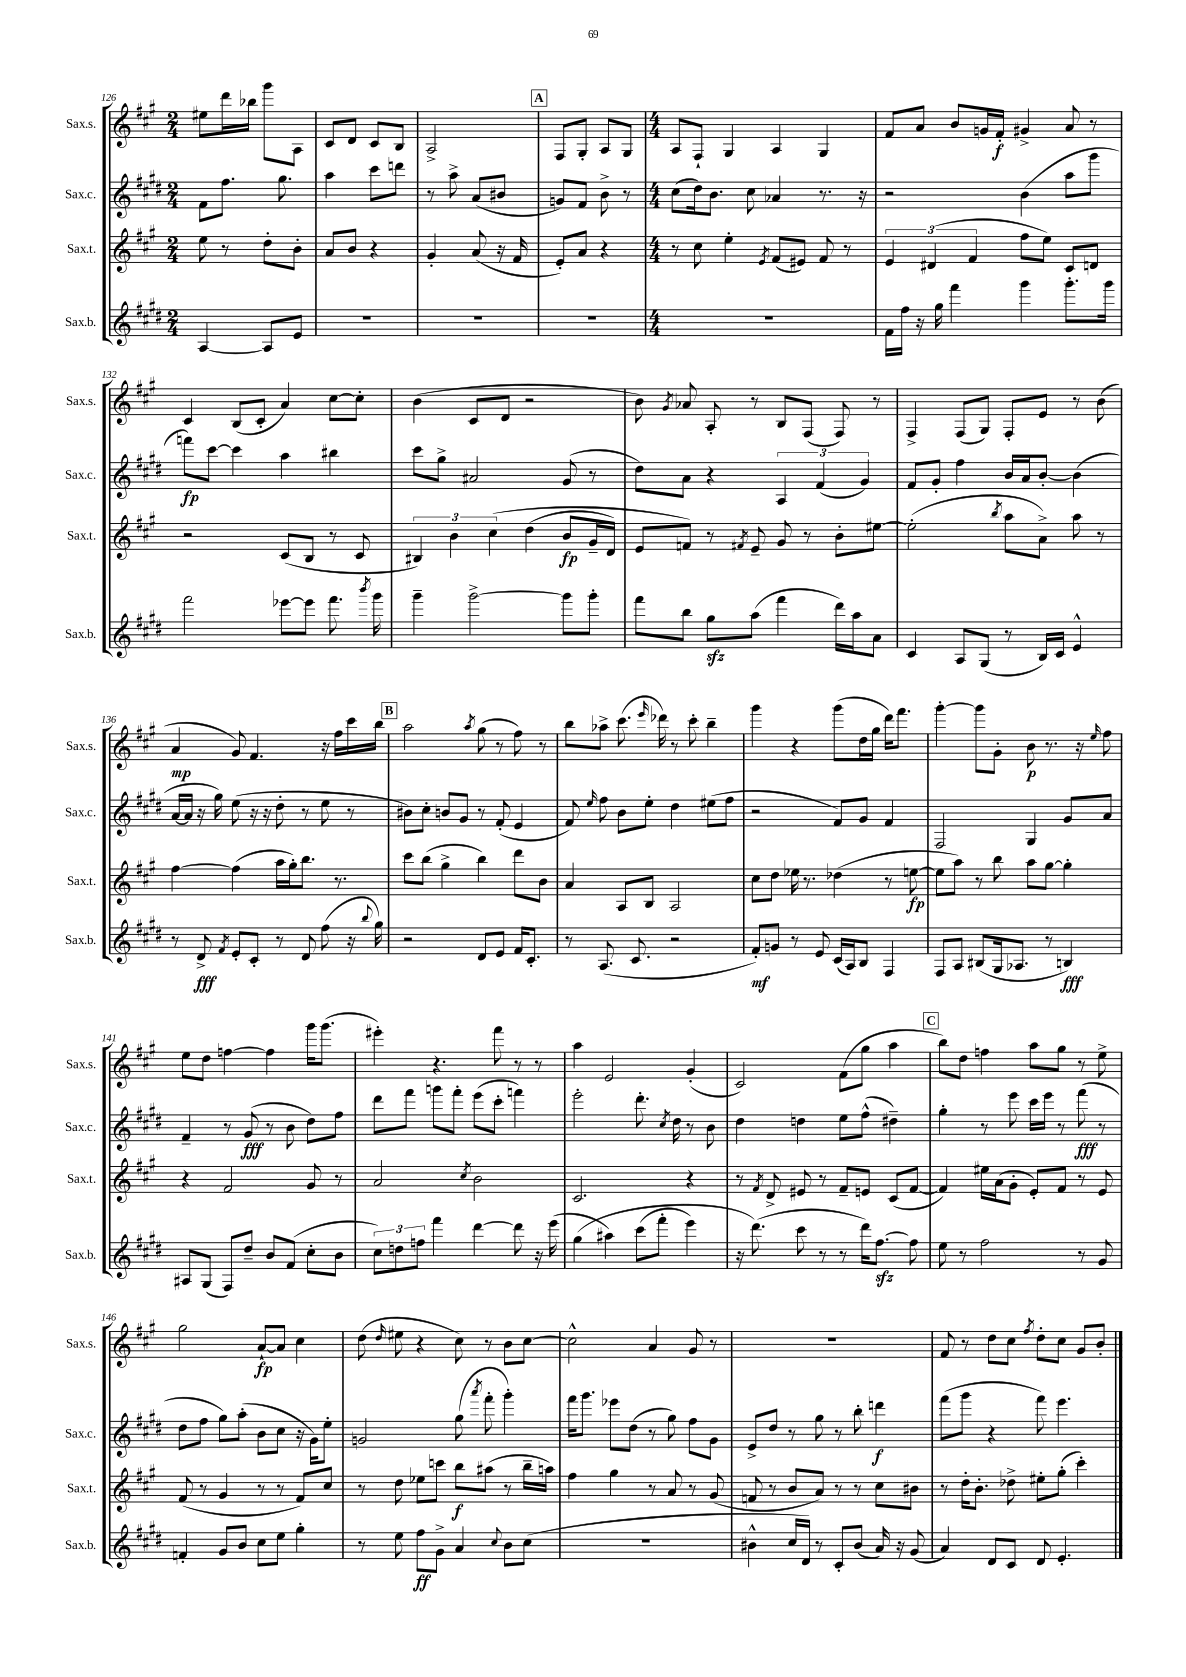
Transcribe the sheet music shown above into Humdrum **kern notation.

**kern	**kern	**kern	**kern
*staff4	*staff3	*staff2	*staff1
*clefG2	*clefG2	*clefG2	*clefG2
*k[f#c#g#d#]	*k[f#c#g#]	*k[f#c#g#d#]	*k[f#c#g#]
*M2/4	*M2/4	*M2/4	*M2/4
[4A/	8ee\	8f#\L	8ee#\L
.	8r	8.ff#\J	16ddd\L
.	.	.	16bb-\JJ
8A/]L	8dd'\L	.	8ggg#\L
.	.	8.gg#\	.
8e/J	8b'\J	.	8A\J
=	=	=	=
2r	8a/L	4aa\	8c#/L
.	8b/J	.	8d/J
.	4r	8ccc#\L	8c#/L
.	.	8ddd\J	8B/J
=	=	=	=
2r	4g#'/	8r	2A^/
.	.	8aa^\	.
.	(8a/	(8a/L	.
.	16r	8b#/J	.
.	16f#/	.	.
=	=	=	=
2r	8e'/L)	8g/L)	8F#/L
.	8a/J	8f#/J	8G#'/J
.	4r	8b^\	8A/L
.	.	8r	8G#/J
=	=	=	=
*M4/4	*M4/4	*M4/4	*M4/4
1r	8r	(8cc#\L	8A/L
.	8cc#\	16dd#\k)	8F#`/J
.	.	8.b\J	.
.	4ee'\	.	4G#/
.	.	8cc#\	.
.	8qe/	.	.
.	(8f#/L	4a-/	4A/
.	8e#/J)	.	.
.	8f#/	8.r	4G#/
.	8r	.	.
.	.	16r	.
=	=	=	=
16f#\LL	6e/	2r	8f#/L
16ff#\JJ	.	.	.
16r	.	.	8a/J
.	(6d#/	.	.
16gg#\	.	.	.
4fff#\	.	.	8b/L
.	6f#/	.	.
.	.	.	16g/L
.	.	.	16f#'/JJ
4ggg#\	8ff#\L	(4b\	4g#^/
.	8ee\J)	.	.
8.ggg#'\L	8c#/L	8aa\L	8a/
.	8d/J	8ggg#\J	8r
16ggg#\Jk	.	.	.
=	=	=	=
2fff#\	2r	8fff\L)	4c#/
.	.	[8ccc#\J	.
.	.	4ccc#\]	(8B/L
.	.	.	8c#'/J
[8eee-\L	(8c#/L	4aa\	4a/)
8eee-\]J	8B/J	.	.
8.fff#\	8r	4bb#\	[8cc#\L
.	8c#/	.	8cc#'\]J
8qbbb/	.	.	.
16ggg#\	.	.	.
=	=	=	=
4ggg#~\	6B#/)	8ccc#\L	(4b\
.	.	8gg#^\J	.
.	6b\	.	.
[2ggg#^\	.	2a#/	8c#/L
.	&(6cc#\	.	.
.	.	.	8d/J
.	(4dd\	.	2r
8ggg#\]L	8b/L	(8g#/	.
8ggg#'\J	16g#~/L	8r	.
.	16d/JJ)	.	.
=	=	=	=
8fff#\L	8e/L	8dd#\L)	8b\)
.	.	.	8qg#/
8bb\J	8f/J&)	8a\J	8a-/
8gg#\L	8r	4r	8A'/
.	8qf#/	.	.
(8aa\J	8e~/	.	8r
4fff#\	8g#/	6A/	8B/L
.	8r	.	(8F#/J
.	.	(6f#/	.
16ddd#\LL)	8b'\L	.	8F#/)
16aa\J	.	.	.
.	.	6g#/)	.
8a\J	[8ee#\J	.	8r
=	=	=	=
4c#/	(2ee#'\]	8f#/L	4F#^/
.	.	8g#'/J	.
8A/L	.	4ff#\	(8F#/L
(8G#/J	.	.	8G#/J)
.	8qbb/	.	.
8r	8aa\L	16b/LL	8F#'/L
.	.	16a/J	.
16B/LL)	8a^\J)	[8b'/J	8e/J
16c#/JJ	.	.	.
4e^^/	8aa\	(4b\]	8r
.	8r	.	(8b\
=	=	=	=
8r	[4ff#\	[16a/LL	4a/
.	.	16a/]JJ	.
8d#^/	.	16r	.
.	.	16gg#\)	.
8qf#/	.	.	.
8e'/L	(4ff#\]	(8ee\	8g#/)
8c#'/J	.	16r	4.f#/
.	.	16r	.
8r	16aa\LL	8dd#'\	.
.	16gg#'\J)	.	.
8d#/	8.bb\J	8r	.
(8ff#\	.	8ee\	16r
.	8.r	.	16ff#\LL
16r	.	8r	16ccc#\
8qqbb/	.	.	.
16gg#\)	.	.	16bb\JJ
=	=	=	=
2r	8ccc#\L	8b#\L)	2aa\
.	(8bb\J	8cc#'\J	.
.	4gg#^\	8b/L	.
.	.	8g#/J	.
.	.	.	8qaa/
8d#/L	4bb\)	8r	(8gg#\
8e/J	.	(8f#'/	8r
16f#/LK	8ddd\L	4e/	8ff#\)
8.c#'/J	.	.	.
.	8b\J	.	8r
=	=	=	=
8r	4a/	8f#/)	8bb\L
.	.	16qqee/	.
(8.A/	.	8ff#\	8aa-^\J
.	8A/L	8b\L	(8.ccc#\
8.c#/	.	.	.
.	8B/J	8ee'\J	.
.	.	.	16qqeee/
.	.	.	16ddd-\)
2r	2A/	4dd#\	8r
.	.	.	8ccc#'\
.	.	(8ee#\L	4bb~\
.	.	8ff#\J	.
=	=	=	=
8f#'/L)	8cc#\L	2r	4ggg#\
8g/J	8dd\J	.	.
8r	16ee-\	.	4r
.	8.r	.	.
8e/	.	.	.
(16c#/LL	(4dd-\	8f#/L)	(8ggg#\L
16A/J)	.	.	.
8B/J	.	8g#/J	16dd\L
.	.	.	16gg#\JJ
4F#/	8r	4f#/	16ddd\LK)
.	.	.	8.fff#\J
.	[8ee\	.	.
=	=	=	=
8F#/L	8ee\]L	2F#/	[4ggg#'\
8A/J	8aa\J)	.	.
(8B#/L	8r	.	8ggg#\]L
16G#/k	8bb\	.	8g#'\J
8.A-/J	.	.	.
.	8aa\L	4G#/	8b\
8r	[8gg#\J	.	8.r
4B/)	4gg#'\]	8g#/L	.
.	.	.	16r
.	.	.	16qqee/
.	.	8a/J	8ff#\
=	=	=	=
8A#/L	4r	4f#~/	8ee\L
(8G#/J	.	.	8dd\J
8F#/L)	2f#/	8r	[4ff\
8dd#~/J	.	(8g#/	.
8b/L	.	8r	4ff\]
(8f#/J	.	8b\	.
8cc#'\L	8g#/	8dd#\L)	16ggg#\LK
.	.	.	(8.ggg#\J
8b\J	8r	8ff#\J	.
=	=	=	=
12cc#\L)	2a/	8ddd#\L	4eee#'\)
12dd\	.	.	.
.	.	8fff#\J	.
12ff\J	.	.	.
4fff#\	.	8ggg\L	4.r
.	.	8fff#'\J	.
.	8qcc#/	.	.
[4ddd#\	2b\	(8eee\L	.
.	.	8ccc#'\J	8fff#\
8ddd#\]	.	4fff\)	8r
16r	.	.	8r
(16eee\	.	.	.
=	=	=	=
&(4gg#\	2.c#/	2eee'\	4aa\
4aa#\)	.	.	2e/
(8ccc#\L	.	8.ddd#'\	.
8fff#'\J	.	.	.
.	.	8qcc#/	.
.	.	16dd#\	.
4eee\)	4r	8r	(4g#'/
.	.	8b\	.
=	=	=	=
16r	8r	4dd#\	2c#/)
(8.ddd#\&)	.	.	.
.	8qf#/	.	.
.	8d^/	.	.
8ccc#\	8e#/	4dd\	.
8r	8r	.	.
8r	8f#~/L	8ee\L	(8f#\L
16ddd#\LK)	8e/J	(8ff#^^\J	8gg#\J
[8.ff#\J	.	.	.
.	(8c#/L	4dd#~\)	4aa\
8ff#\]	[8f#/J	.	.
=	=	=	=
8ee\	4f#/])	4gg#'\	8bb\L)
8r	.	.	8dd\J
2ff#\	16ee#\LL	8r	4ff\
.	(16a\J	.	.
.	8g#'\J	8eee\	.
.	8e'/L)	16ccc#\LL	8aa\L
.	.	16eee\JJ	.
.	8f#/J	8r	8gg#\J
8r	8r	(8fff#\	8r
8g#/	8e/	8r	8ee^\
=	=	=	=
4f'/	(8f#/	8dd#\L	2gg#\
.	8r	8ff#\J	.
8g#/L	4g#/	8gg#\L)	.
8b/J	.	(8aa'\J	.
8cc#\L	8r	8b\L	[8a`/L
8ee\J	8r	8cc#\J	8a/]J
4gg#'\	8f#/L)	16r	4cc#\
.	.	16g#\LK)	.
.	8cc#/J	8ee'\J	.
=	=	=	=
8r	8r	2g/	(8dd\
.	.	.	16qqdd/
8ee\	8dd\	.	8ee#\
8ff#\L	8ee-\L	.	4r
8g#^\J	8ccc\J	.	.
4a/	8bb\L	(8gg#\	8cc#\)
.	.	8qaaa/	.
.	(8aa#\J	8fff#'\	8r
8qqcc#/	.	.	.
8b\L	8r	4ggg#'\)	8b\L
(8cc#\J	16bb~\LL	.	[8cc#\J
.	16aa\JJ)	.	.
=	=	=	=
1r	4ff#\	16fff#\LK	2cc#^^\]
.	.	8.ggg#\J	.
.	4gg#\	8eee-\L	.
.	.	(8dd#\J	.
.	8r	8r	4a/
.	8a/	8gg#\)	.
.	8r	8ff#\L	8g#/
.	(8g#/	8g#\J	8r
=	=	=	=
4b#^^\	8f/	8e^/L	1r
.	8r	8dd#/J	.
16cc#/LL	8b/L	8r	.
16d#/JJ)	.	.	.
8r	8a/J)	8gg#\	.
8c#'/L	8r	8r	.
(8b#/J	8r	8bb'\	.
16a/)	8cc#\L	4ddd\	.
16r	.	.	.
(8g#/	8b#\J	.	.
=	=	=	=
4a/)	8r	(8fff#\L	8f#/
.	16dd'\LK	8ggg#\J	8r
.	8.b'\J	.	.
8d#/L	.	4r	8dd\L
8c#/J	8dd-^\	.	8cc#\J
.	.	.	8qff#/
8d#/	8ee#'\L	8fff#\)	8dd'\L
4.e'/	(8gg#'\J	4.eee\	8cc#\J
.	4ccc#'\)	.	8g#/L
.	.	.	8b'/J
==	==	==	==
*-	*-	*-	*-
